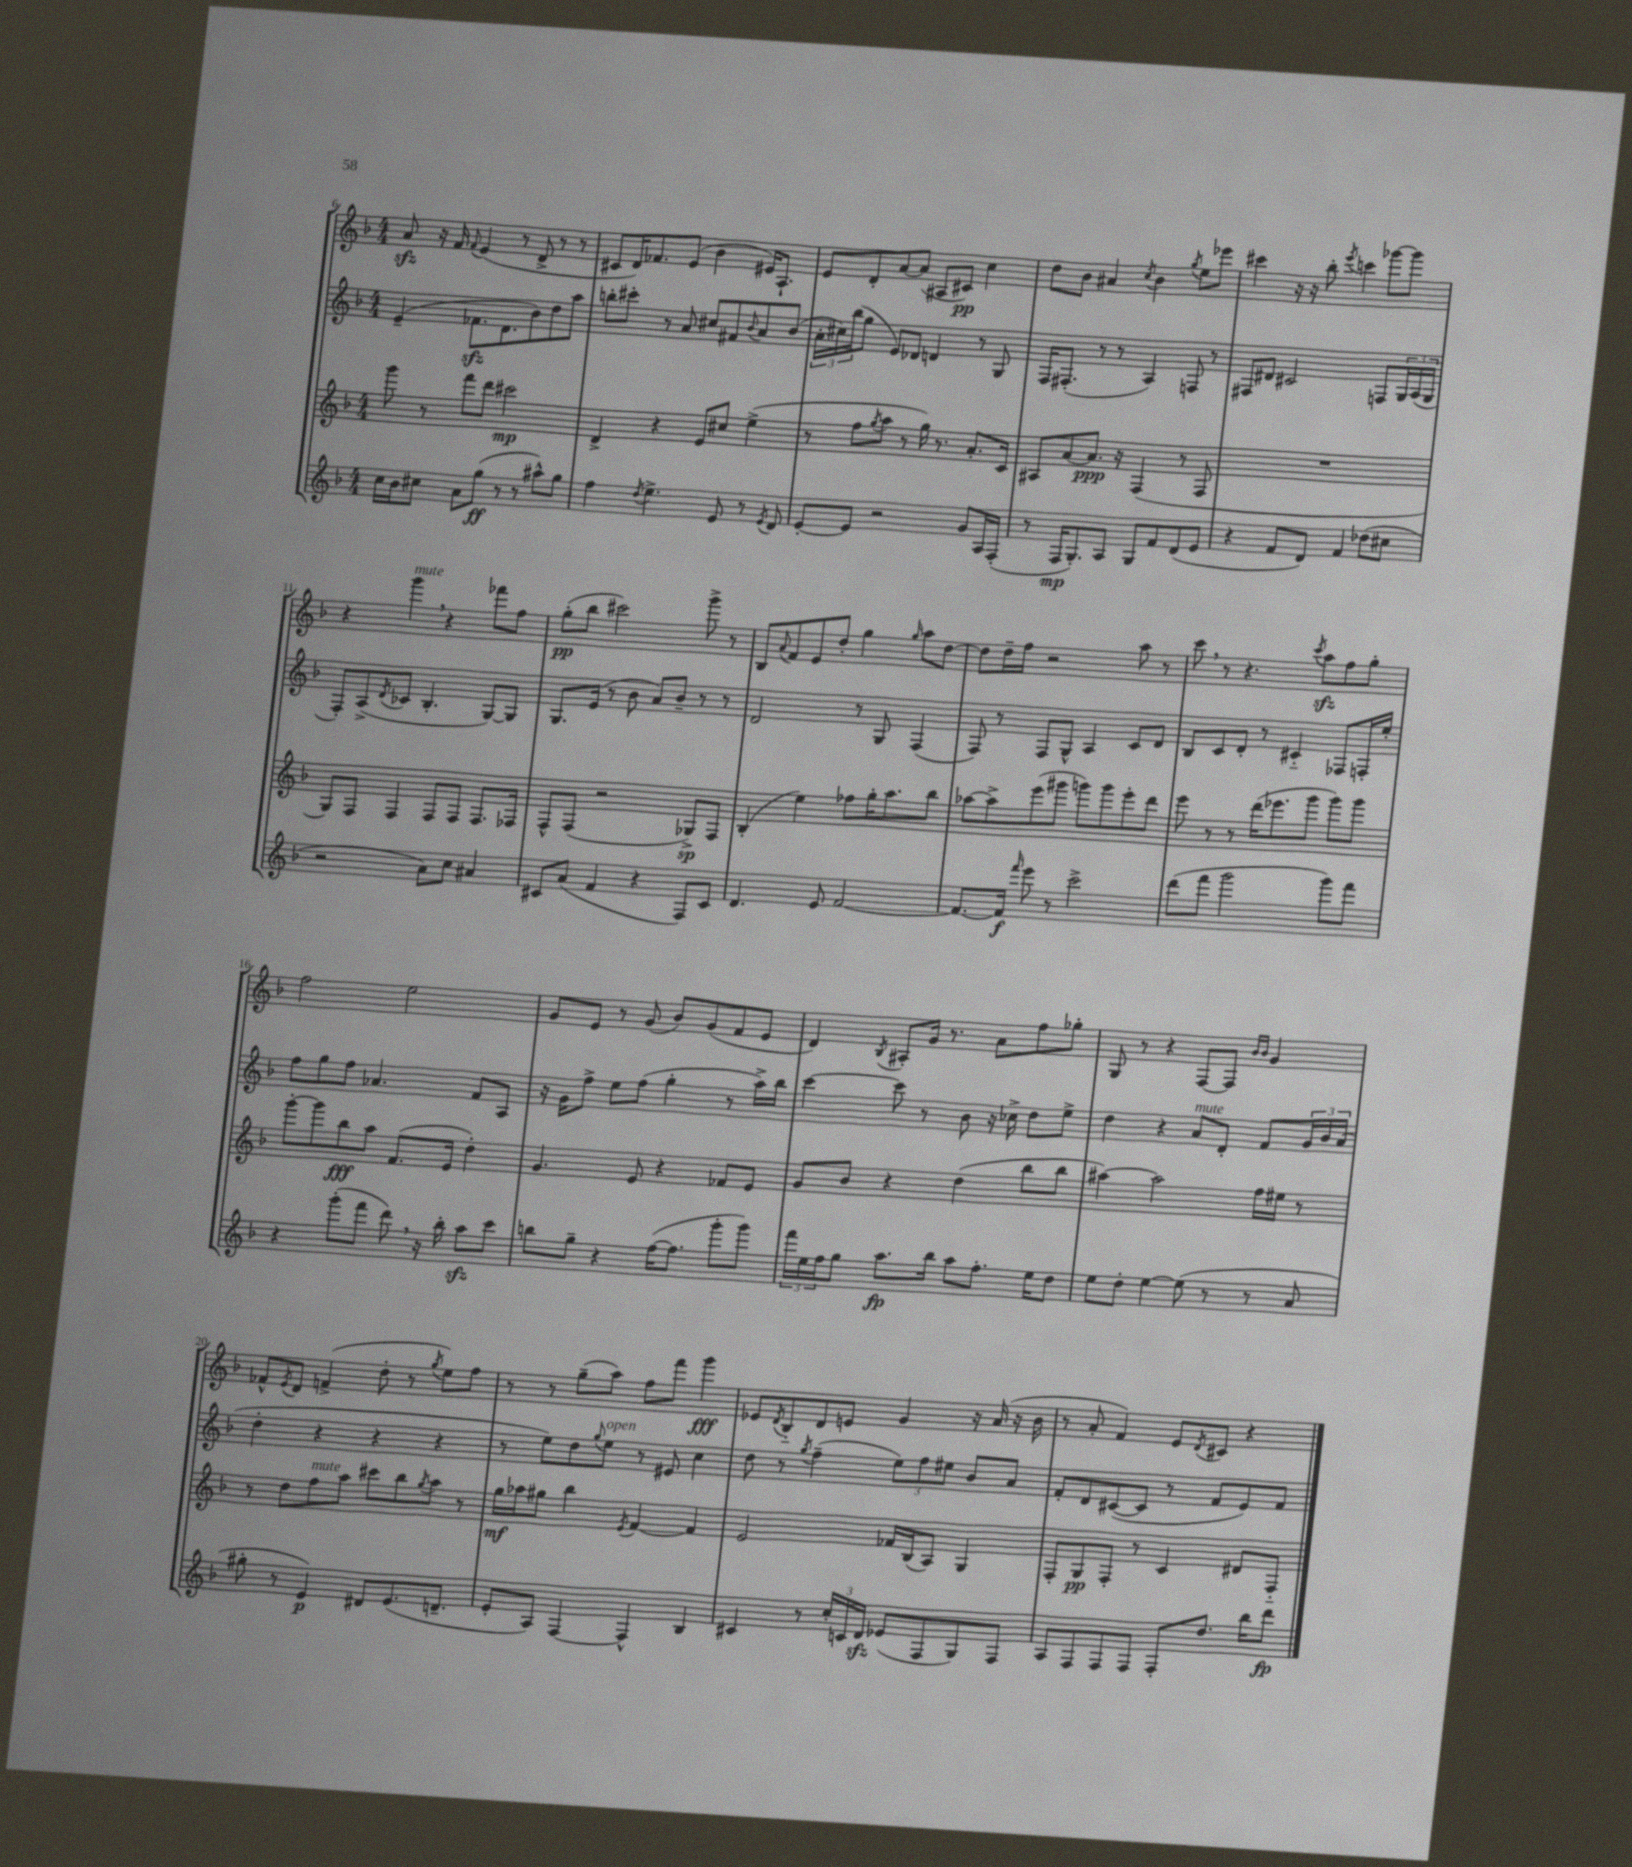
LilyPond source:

<<
\new StaffGroup <<
\new Staff = "s0" {
    \clef treble \key f \major \numericTimeSignature \time 4/4
    a'8\sfz r16 f'16 \appoggiatura { f'8 } e'4( r8 d'8-> r8 r8 |
    cis'8 d'16) fes'8. e'8( bes'4 eis'16) a8.-! |
    e'8 d'8-. a'8~ a'8( ais8 cis'8\pp) c''4 |
    d''8 bes'8 ais'4 \acciaccatura { c''8 } bes'4 \acciaccatura { g''8 } e''8 ees'''8 |
    cis'''4 r16 r16 bes''8-. \acciaccatura { e'''8 } c'''4 ges'''8~ ges'''8 |
    r4 g'''4^\markup { \italic "mute" } \breathe r4 fes'''8 f''8 |
    g''8-.\pp( bes''8 cis'''2) g'''8-> r8 |
    bes8 \appoggiatura { a'8 } f'8 e'8 d''8-. g''4 \grace { g''16 } a''8 d''8~ |
    d''8 d''16-- f''16 r2 a''8 r8 |
    c'''8 \breathe r8 r4. \acciaccatura { c'''8 } a''8\sfz f''8 g''8-. |
    f''2 e''2 |
    g'8 e'8 r8 g'8( bes'8) g'8( f'8 e'8 |
    d'4) \acciaccatura { bes8 } ais8-. g'16 r8. a'8 f''8 ges''8-. |
    g8 r8 r4 f8~ f8 \grace { bes'16 bes'16 } g'4 |
    fes'8-^ \acciaccatura { e'8 } d'8 f'4->( d''8-. r8 \acciaccatura { g''8 } e''8) f''8 |
    r8 r8 g''8--( a''8) f''8 f'''8 g'''4\fff |
    ees'8 \acciaccatura { d'8 } bes8-_ d'8 e'8 g'4 r16 a'16( r16 bes'16 |
    r8 a'8-. f'4) e'8 \acciaccatura { d'8 } cis'8 r4 \bar "|." |
}
\new Staff = "s1" {
    \clef treble \key f \major \numericTimeSignature \time 4/4
    e'4--( fes'8.\sfz d'8. bes'8) d''8 a''8 |
    b''8-. cis'''8-. r8 a'8 cis''8 fis'8 \appoggiatura { bes'8 } a'8 bes'8( |
    \tuplet 3/2 { a'16-. cis''16) bes''16( } g''8 e'8) des'8 d'4 r8 g8 |
    f16 fis8.-.( r8 r8 a4) f8 r8 |
    fis8 dis'8 cis'2 f8 \tuplet 3/2 { g16 a16( g16 } |
    f8-.) a8->( \acciaccatura { d'8 } ces'8 bes4.-. g8~) g8 |
    g8. e'16( r8 bes'8 a'8) bes'8-- r8 r8 |
    d'2 r8 g8 f4( |
    f8) r8 f8 g8-^ a4 c'8 d'8 |
    bes8 c'8 d'8-. r8 cis'4-_ fes8 f16-. e''16-. |
    f''8 g''8 f''8 aes'4. f'8 a8 |
    r16 g'16 f''8-> e''8 f''8( g''4-. r8 a''16->) bes''16 |
    c'''4~ c'''8 r8 bes'8 r16 ces''16-> d''8 e''8-> |
    d''4 r4 a'8^\markup { \italic "mute" } d'8-. f'8 \tuplet 3/2 { g'16 bes'16 a'16( } |
    d''4-. r4 r4 r4 |
    r8 e''8) d''8 \appoggiatura { g''8 } e''8^\markup { \italic "open" } r8 eis'8 c''4 |
    d''8 r8 \acciaccatura { g''8 } f''4--( \tuplet 3/2 { e''8) f''8 eis''8 } bes'8 a'8 |
    f'8-. d'8 cis'8~( cis'8 r8 f'8 e'8) f'8 \bar "|." |
}
\new Staff = "s2" {
    \clef treble \key f \major \numericTimeSignature \time 4/4
    g'''8 r8 f'''8 d'''8 cis'''2\mp |
    d'4-> r4 e'8 cis''8 e''4->( |
    r8 f''8 \acciaccatura { g''8 } a''8 r8 g''16) r8. a'8.-. c'16 |
    ais8 a'8~ a'8.\ppp r16 f4( r8 f8 |
    R1 |
    g8) f8 f4 f8 f8 f8. fes16 |
    f8-^ f8( r2 ges8->\sp) f8 |
    bes4-.( e''4) fes''8 g''16-. a''8. bes''8 |
    aes''8~ aes''8-> e'''8( gis'''8 g'''8) g'''8 e'''8-. d'''8 |
    e'''8 r8 r8 d'''16( ees'''8. g'''8 g'''8) g'''8 |
    g'''8~-. g'''8 bes''8\fff a''8 f'8.( e'16 d''4-.) |
    g'4. e'8 r4 fes'8 e'8 |
    g'8 bes'8 r4 d''4( bes''8 bes''8 |
    ais''4~) ais''2 f''16 eis''16 r8 |
    r8 d''8 f''8^\markup { \italic "mute" } a''8 cis'''8 bes''8 \acciaccatura { g''8 } a''8 r8 |
    g''16\mf aes''16 gis''8 bes''4 \acciaccatura { e'8 } f'4~ f'4 |
    e'2 fes'16 bes16( a8) g4 |
    f8-. g8\pp f8-. r8 c'4 dis'8 f8-_ \bar "|." |
}
\new Staff = "s3" {
    \clef treble \key f \major \numericTimeSignature \time 4/4
    c''16 bes'16 cis''8 a'8 g''8\ff( r8 r8 ais''8-^) g''8 |
    f''4 \acciaccatura { d''8 } e''4.-> e'8 r8 \acciaccatura { e'8 } d'8 |
    e'8~-. e'8 r2 g'8 a16 f16-.( |
    r8 f16\mp g8.-.) a8 g8 f'8 d'8( e'8 |
    r4 f'8 d'8) f'4 des''8( cis''8 |
    r2 a'8) c''8 ais'4 |
    cis'8 a'8( f'4 r4 f8) cis'8 |
    d'4. e'8 f'2~ |
    f'8.~ f'16\f \grace { f'''16 } e'''8 r8 c'''2-> |
    d'''8( f'''8 g'''2 g'''8) f'''8 |
    r4 g'''8-.( f'''8 d'''8) \breathe r16 bes''16-. a''8\sfz c'''8 |
    b''8 g''8-- r4 f''16~( f''8. g'''8-. g'''8) |
    \tuplet 3/2 { f'''16 e''16 f''16 } g''8 a''8.\fp bes''16 a''8 f''8.-. e''16 d''8 |
    e''8 d''8-. e''4~ e''8( r8 r8 a'8 |
    gis''8-. r8 e'4\p) dis'8 e'8.( d'8.-- |
    e'8-. a8) f4~ f4-^ bes4 |
    cis'4 r8 \tuplet 3/2 { c''16-. c'16 d'16\sfz } ees'8( f8 g8) f8 |
    a8 f8 f8 f8 f8-. d''8. bes''16 d'''8\fp \bar "|." |
}
>>
>>
\layout { \context { \Score currentBarNumber = #6 } }
